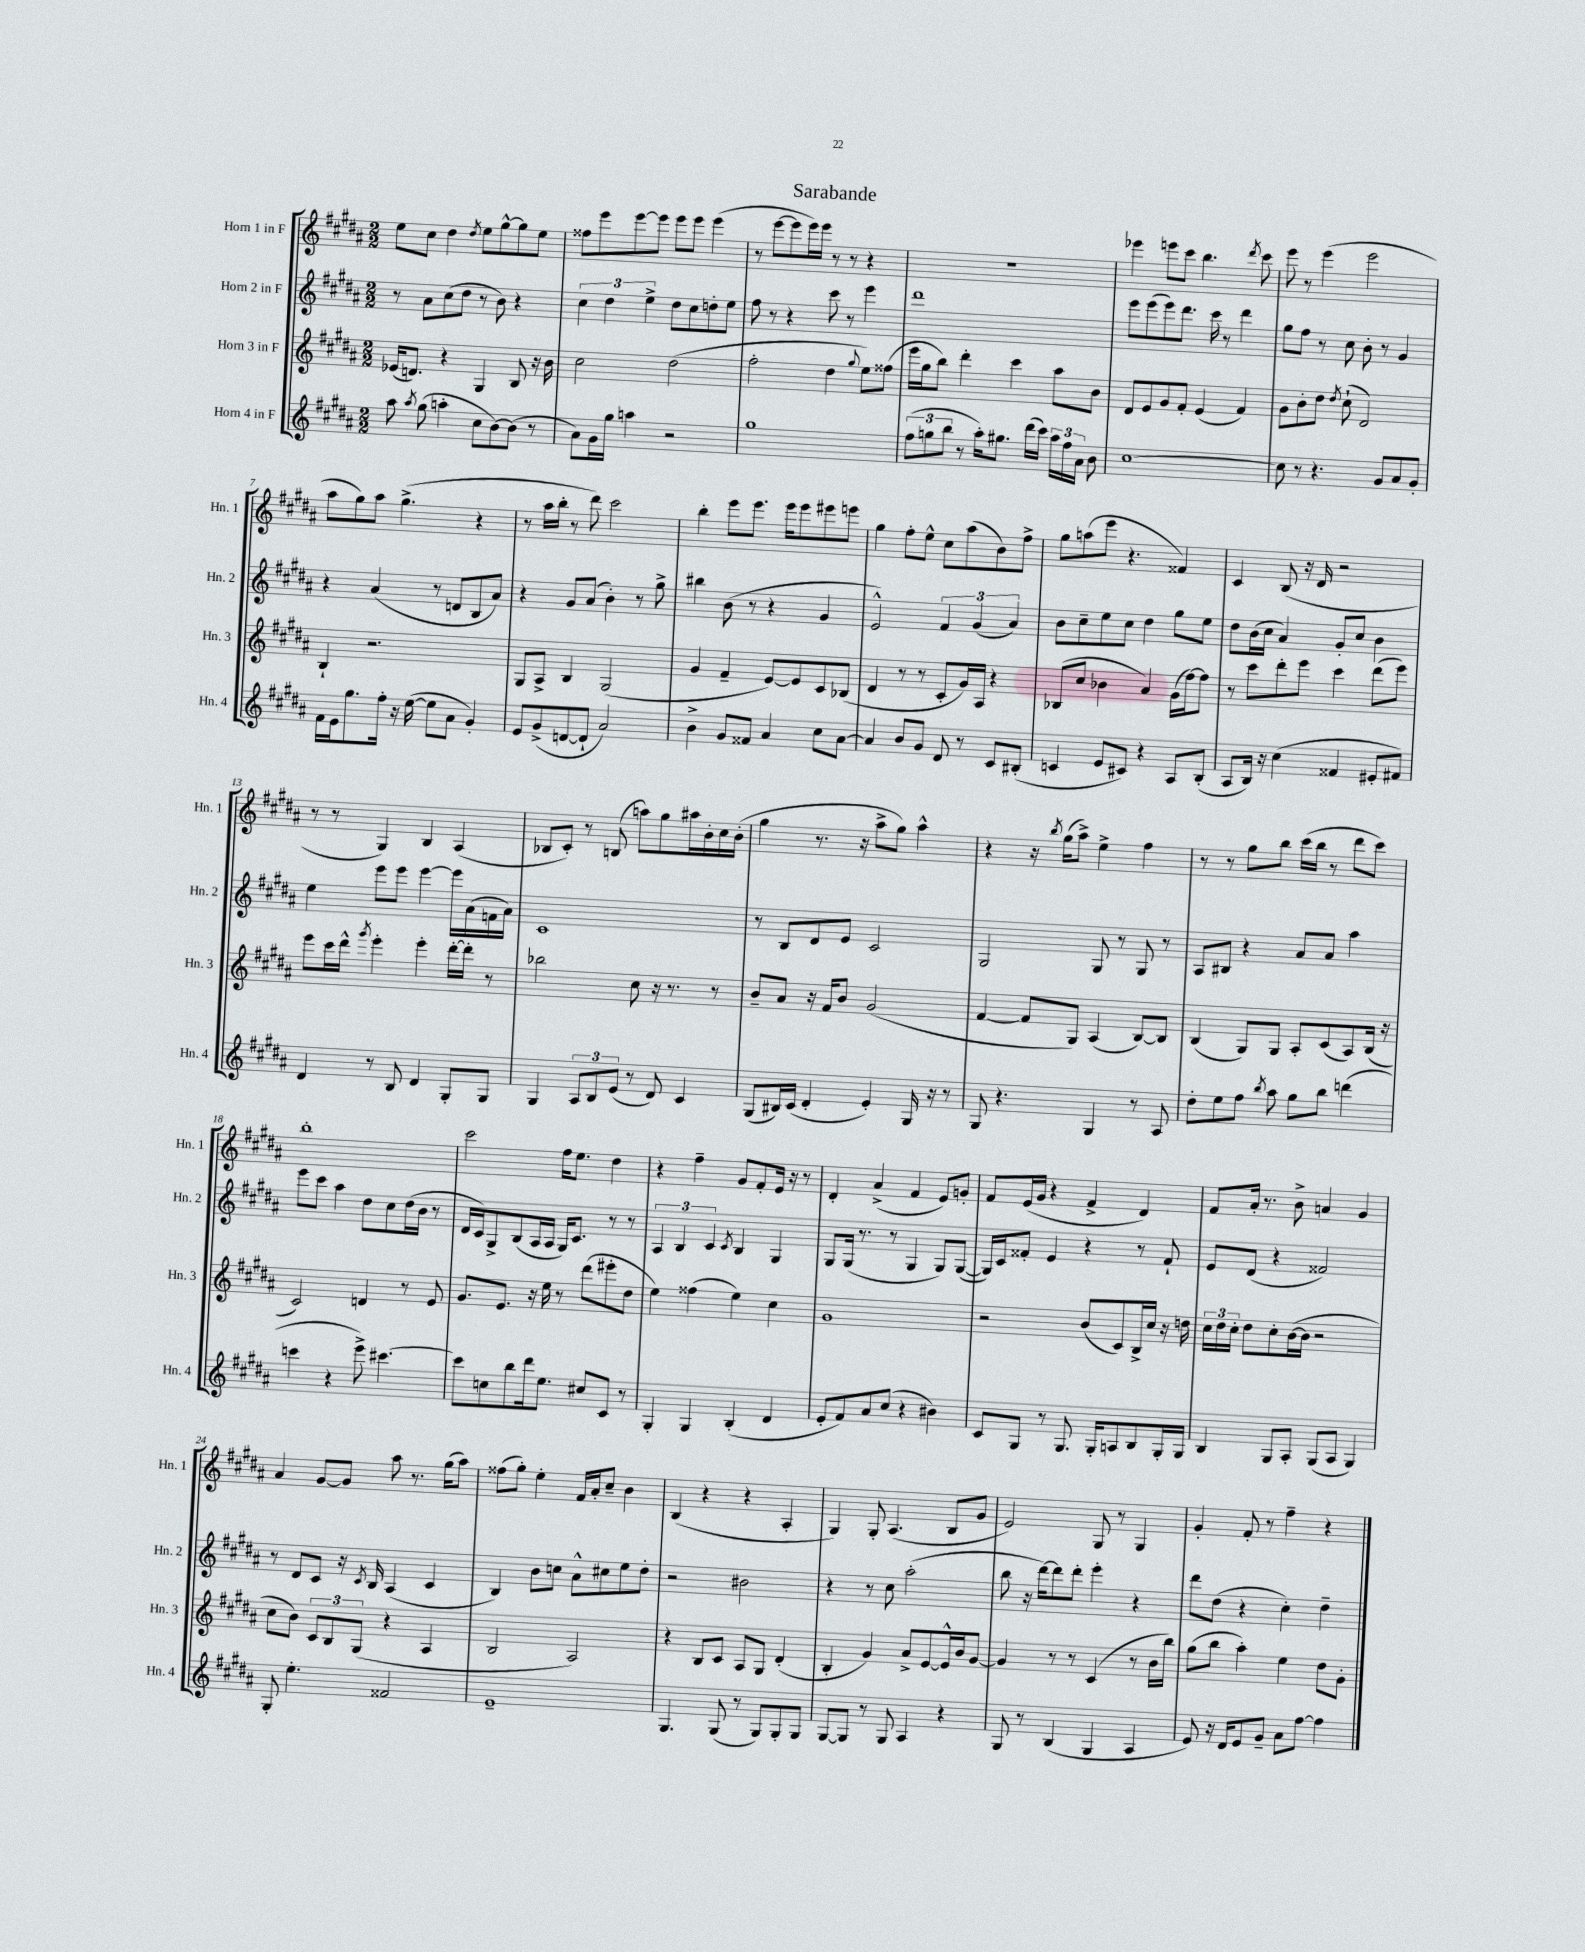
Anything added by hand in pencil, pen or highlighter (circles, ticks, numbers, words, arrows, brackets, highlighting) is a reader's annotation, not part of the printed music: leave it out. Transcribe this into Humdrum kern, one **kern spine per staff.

**kern	**kern	**kern	**kern
*part4	*part3	*part2	*part1
*staff4	*staff3	*staff2	*staff1
*I"Horn 4 in F	*I"Horn 3 in F	*I"Horn 2 in F	*I"Horn 1 in F
*I'Hn. 4	*I'Hn. 3	*I'Hn. 2	*I'Hn. 1
*clefG2	*clefG2	*clefG2	*clefG2
*k[f#c#g#d#a#]	*k[f#c#g#d#a#]	*k[f#c#g#d#a#]	*k[f#c#g#d#a#]
*M2/2	*M2/2	*M2/2	*M2/2
=1	=1	=1	=1
8aa#\	(16e-X/KL	8r	8ee\L
.	8.dn/J)	.	.
8qaa#/	.	.	.
(8gg#\	.	8a#\L	8cc#\J
4aan'\	4r	(8cc#\	4dd#\
.	.	8dd#\J	.
.	.	.	8qdd#/
8cc#\L	4G#/	8r	8ee\L
[8b\)	.	8b\)	[8gg#^^\
(8b\J]	8B/	4r	8gg#\]
8r	16r	.	8ee\J
.	16b\	.	.
=2	=2	=2	=2
8a#\L)	2cc#\	6cc#\	8ff##X\L
16g#\L	.	.	8eee\
.	.	6dd#\	.
16gg#\JJ	.	.	.
4aan\	.	.	[8eee\
.	.	6ee^\	.
.	.	.	8eee\J]
2r	(2dd#\	8dd#\L	8eee\L
.	.	8cc#\	8eee\J
.	.	8ddn'\	(4eee\
.	.	8ee\J	.
=3	=3	=3	=3
1gg#	2ff#'\	8ff#\	8r
.	.	8r	[8eee\L
.	.	4r	8eee\]
.	.	.	16eee\L)
.	.	.	16eee\JJ
.	4dd#\	8ccc#\	8r
.	.	8r	8r
.	8qqgg#/	.	.
.	8ee\L)	4eee\	4r
.	(8ff##X\J	.	.
=4	=4	=4	=4
(12ff#\L	16eee\LL	1ddd#	1r
.	16gg#\J	.	.
12ggn\	.	.	.
.	8bb\J)	.	.
12bb\J	.	.	.
8r	4ddd#'\	.	.
16aa#'\KL)	.	.	.
8.gg#X\J	.	.	.
.	4ccc#\	.	.
(16ddd#\LL	.	.	.
16ccc#\JJ)	.	.	.
24aa#\LL	8aa#\L	.	.
24ff#\	.	.	.
24a#\JJ	.	.	.
8b\	8b\J	.	.
=5	=5	=5	=5
[1cc#	8d#/L	8eee\L	4eee-X\
.	8e/	(8eee\	.
.	8g#/	8eee\)	8eeen\L
.	8f#'/J	8.ddd#\J	8ccc#\J
.	(4e/	.	4.bb\
.	.	16ccc#\	.
.	.	8r	.
.	4f#/)	4ddd#\	.
.	.	.	8qddd#/
.	.	.	8ccc#\
=6	=6	=6	=6
8cc#\]	8g#\L	8gg#\L	8eee\
8r	8b'\	8ff#\J	8r
4.r	8dd#\J	8r	(4eee\
.	8qdd#/	.	.
.	(8cc#`\	8cc#\	.
.	2d#/)	8b'\	2eee\
8g#/L	.	8r	.
8a#/	.	4g#/	.
8g#'/J	.	.	.
!!LO:LB:g=z
=7	=7	=7	=7
16f#\LL	4B`/	4r	8aa#\L
16e\J	.	.	.
8.gg#\	.	.	8gg#\)
.	2.r	(4a#/	8aa#\J
16ff#'\Jk	.	.	.
16r	.	.	(4.gg#^\
([16ee\	.	.	.
8ee\L]	.	8r	.
8a#\J	.	8dn/L	.
4g#'/)	.	8B/	4r
.	.	8a#/J)	.
=8	=8	=8	=8
8e/L	8G#/L	4r	8r
(8g#^/	8A#^/J	.	16aa#\LL
.	.	.	16bb'\JJ
[8dn/	4B/	8g#/L	8r
8d`/J]	.	(8a#/J	8ddd#\)
2a#/)	(2G#/	4b'\)	2ccc#\
.	.	8r	.
.	.	8gg#^\	.
=9	=9	=9	=9
4b^\	4g#/	4bb#X\	4bb'\
8g#/L	4f#~/	(8b\	8eee\L
8f##X/J	.	8r	8.eee\J
4a#/	[8e/L)	4r	.
.	.	.	16eee\KL
.	8e/]	.	8eee\
8cc#\L	8c#/	4g#/	8eee#X\
[8a#\J	(8B-X/J	.	8eeen\J
=10	=10	=10	=10
4a#/]	4d#/	2e^^/)	4gg#\
8b/L	8r	.	8ff#'\L
8g#/J	8r	.	8ee^^\J
8d#/	8c#'/L	6f#/	8cc#\L
8r	16g#/L)	.	(8aa#\
.	.	(6g#/	.
.	16A#/JJ	.	.
8c#/L	4r	.	8b\)
.	.	6a#/)	.
(8B#X'/J	.	.	8ff#^\J
=11	=11	=11	=11
4cn/	(8B-X/L	8b\L	8gg#\L
.	8cc#/J	8cc#~\	(8aan\
8e/L	4b-X\	8ee\	8eee\J
8c#X/J)	.	8cc#\J	4.r
4r	4a#/)	4dd#\	.
8A#/L	(16g#\LL	8gg#\L	4f##X/)
.	[16ff#\J)	.	.
(8B'/J	8ff#\J]	8ee\J	.
=12	=12	=12	=12
8A#/L	8r	8dd#\L	4c#/
16B/Jk)	8ccc#\L	(16b\L	.
16r	.	16cc#\JJ	.
(4cc#\	8ddd#'\	4a#/)	(8B/
.	8eee\J	.	16r
.	.	.	16d#/
4f##X/	4ccc#\	8g#'/L	2r
.	.	8cc#/J	.
8e#X'/L	(8ddd#\L	4b\	.
8f#X/J)	8eee\J)	.	.
!!LO:LB:g=z
=13	=13	=13	=13
4d#/	8eee\L	4ee\	8r
.	16ccc#\L	.	8r
.	16ddd#^^\JJ	.	.
.	8qggg#/	.	.
8r	4eee'\	8eee\L	4G#/)
8B/	.	8eee\J	.
4d#/	4eee'\	[4eee\	4B/
8G#'/L	[16ddd#'\LL	16eee\LL]	(4A#/
.	16ddd#'\JJ]	(16a#\	.
8G#/J	8r	16fn\	.
.	.	16a#\JJ)	.
=14	=14	=14	=14
4G#/	2bb-X\	1c#	8B-X/L
.	.	.	8c#'/J)
12A#/L	.	.	8r
12B/	.	.	.
.	.	.	(8Bn/
(12e/J	.	.	.
8r	8cc#\	.	8aan\L)
8d#/)	16r	.	8gg#\
.	8.r	.	.
4c#/	.	.	16aa#X\L
.	.	.	16b'\
.	8r	.	16cc#\
.	.	.	(16b'\JJ
=15	=15	=15	=15
(8G#/L	8b~/L	8r	4gg#\
16B#X/L)	8a#/J	8B/L	.
(16c#/JJ	.	.	.
4d#'/	16r	8d#/	8.r
.	16f#/KL	.	.
.	8b/J	8e/J	.
.	.	.	16r
4e'/)	(2g#/	2c#/	8aa#^\L
.	.	.	8gg#\J)
16G#/	.	.	4aa#^^\
16r	.	.	.
8r	.	.	.
=16	=16	=16	=16
8G#/	[4f#/	2G#/	4r
4.r	.	.	.
.	8f#/L]	.	16r
.	.	.	8qbb/
.	.	.	(16gg#\KL
.	8G#/J)	.	8aa#^\J)
4G#/	(4A#/	8G#/	4ee^\
.	.	8r	.
8r	[8B/L)	8G#/	4ff#\
8A#/	8B/J]	8r	.
=17	=17	=17	=17
8dd#'\L	(4B/	8A#/L	8r
8ee\	.	8B#X/J	8r
8ff#\J	8G#/L)	4r	8gg#\L
8qbb/	.	.	.
8aa#\	8G#/J	.	8bb\J
8gg#\L	8A#'/L	8a#/L	(16ccc#\LL
.	.	.	16bb\JJ
8bb\J	(8c#/	8a#/J	8r
(4dddn\	8A#/)	4aa#\	8ddd#\L
.	(16B/Jk	.	8ccc#\J)
.	16r	.	.
!!LO:LB:g=z
=18	=18	=18	=18
4cccn\	2c#/)	8eee\L	1bb'
.	.	8ccc#\J	.
4r	.	4aa#\	.
8eee^\)	4dn/	8dd#\L	.
[4.ccc#X\	.	8cc#\	.
.	8r	(16dd#\L	.
.	.	16b\JJ	.
.	8e/	8r	.
=19	=19	=19	=19
8ccc#\L]	8.g#/L	16d#/LL	2ccc#\
.	.	16c#/J)	.
8ccn\	.	8G#^/	.
.	8.e/J	.	.
8bb\	.	(8B/	.
16ddd#\k	16r	16A#/L	.
8.ee\J	16ee\	16A#/JJ	.
.	8r	16G#/KL)	16ff#\KL
.	.	8.c#/J	8.ee\J
8cc#X/L	(8ddd#\L	.	.
8c#/J	8eee#X'\	8r	4dd#\
8r	8dd#\J	8r	.
=20	=20	=20	=20
4G#'/	4ee\)	6A#/	4r
.	.	6B/	.
4G#/	(4ff##X\	.	4ff#~\
.	.	6c#/	.
.	.	8qc#/	.
(4B'/	4ee\)	4B/	8g#/L
.	.	.	8f#'/
4d#/	4cc#\	4G#/	16e/Jk
.	.	.	16r
.	.	.	8r
=21	=21	=21	=21
8e'/L	1g#	8G#/L	4d#'/
8f#/)	.	(16G#/Jk	.
.	.	8.r	.
8a#/	.	.	(4a#^/
(8cc#/J	.	8r	.
4r	.	4G#/	4f#/
4b#X\)	.	8G#/L)	8e/L)
.	.	([8G#/J	8gn'/J
=22	=22	=22	=22
8c#/L	2r	16G#/LL])	8f#/L
.	.	16c#/J	.
8G#/J	.	8f##X'/J	(16e/L
.	.	.	16g#/JJ
8r	.	4e/	4r
8.G#/	.	.	.
.	(8b/L	4r	4f#^/
16G#'/KL	.	.	.
8An/	8c#/)	.	.
8B/	16B^/L	8r	4d#/)
.	16cc#/JJ	.	.
16G#'/L	16r	8f##`/	.
16G#/JJ	16ddn\	.	.
=23	=23	=23	=23
4B/	24cc#\LL	8e/L	8f#/L
.	24dd#\	.	.
.	24cc#'\JJ	.	.
.	8dd#\L	(8d#/J	16a#'/Jk
.	.	.	8.r
8G#/L	8cc#'\	4r	.
8A#'/J	([16b\L	.	8b^\
.	16b\JJ]	.	.
(8G#/L	2r	2f##X/)	4an/
8A#/J	.	.	.
4G#/)	.	.	4g#/
!!LO:LB:g=z
=24	=24	=24	=24
8G#'/	8cc#\L	8r	4a#/
4.ee'\	8b\J)	8d#/L	.
.	12c#/L	8c#/J	[8g#/L
.	12B/	.	.
.	.	16r	8g#/J]
.	(12G#/J	.	.
.	.	8qc#/	.
.	.	16B/	.
2f##X/	4r	(4A#/	8aa#\
.	.	.	8.r
.	4A#/	4c#/	.
.	.	.	(16gg#\KL
.	.	.	8aa#\J)
=25	=25	=25	=25
1e~	2B/	4B/)	(8ff##X\L
.	.	.	8gg#'\J)
.	.	8b\L	4ee'\
.	.	8ccn\J	.
.	2A#/)	8a#^^\L	16f#/LL
.	.	.	16a#'/J
.	.	8cc#X\	8cc#~/J
.	.	8ee\	4b\
.	.	8dd#'\J	.
=26	=26	=26	=26
4.G#/	4r	2r	(4B/
.	8B/L	.	4r
(8G#/	8c#/J	.	.
8r	8A#/L	2b#X\	4r
8G#/L)	8G#/J	.	.
8G#'/	(4d#'/	.	4A#'/
8G#/J	.	.	.
=27	=27	=27	=27
[8G#/L	4B'/	4r	4G#/)
8G#/J]	.	.	.
8r	4g#/)	8r	8G#'/
8G#/	.	8cc#\	(4.A#/
4A#/	8a#^/L	(2aa#'\	.
.	[8e/	.	.
4r	16e^^/L]	.	8B/L
.	16b/J	.	.
.	[8g#/J	.	8g#/J
=28	=28	=28	=28
8G#/	4g#/]	8bb\	2e/)
8r	.	16r	.
.	.	[16ddd#\KL)	.
(4B/	8r	8ddd#\]	.
.	8r	8ddd#'\J	.
4G#/	(4c#/	4eee'\	8G#/
.	.	.	8r
4A#/	8r	4r	4G#/
.	16b\LL	.	.
.	16bb\JJ)	.	.
=29	=29	=29	=29
8e/)	(8gg#\L	8ddd#\L	4g#'/
16r	8bb\J	(8dd#\J	.
16d#/KL	.	.	.
8e/	4aa#'\)	4r	8f#'/
8g#~/J	.	.	8r
8a#\L	4ee\	4cc#'\)	4ff#~\
[8ff#\J	.	.	.
4ff#\]	8dd#\L	4dd#~\	4r
.	8g#'\J	.	.
==	==	==	==
*-	*-	*-	*-
